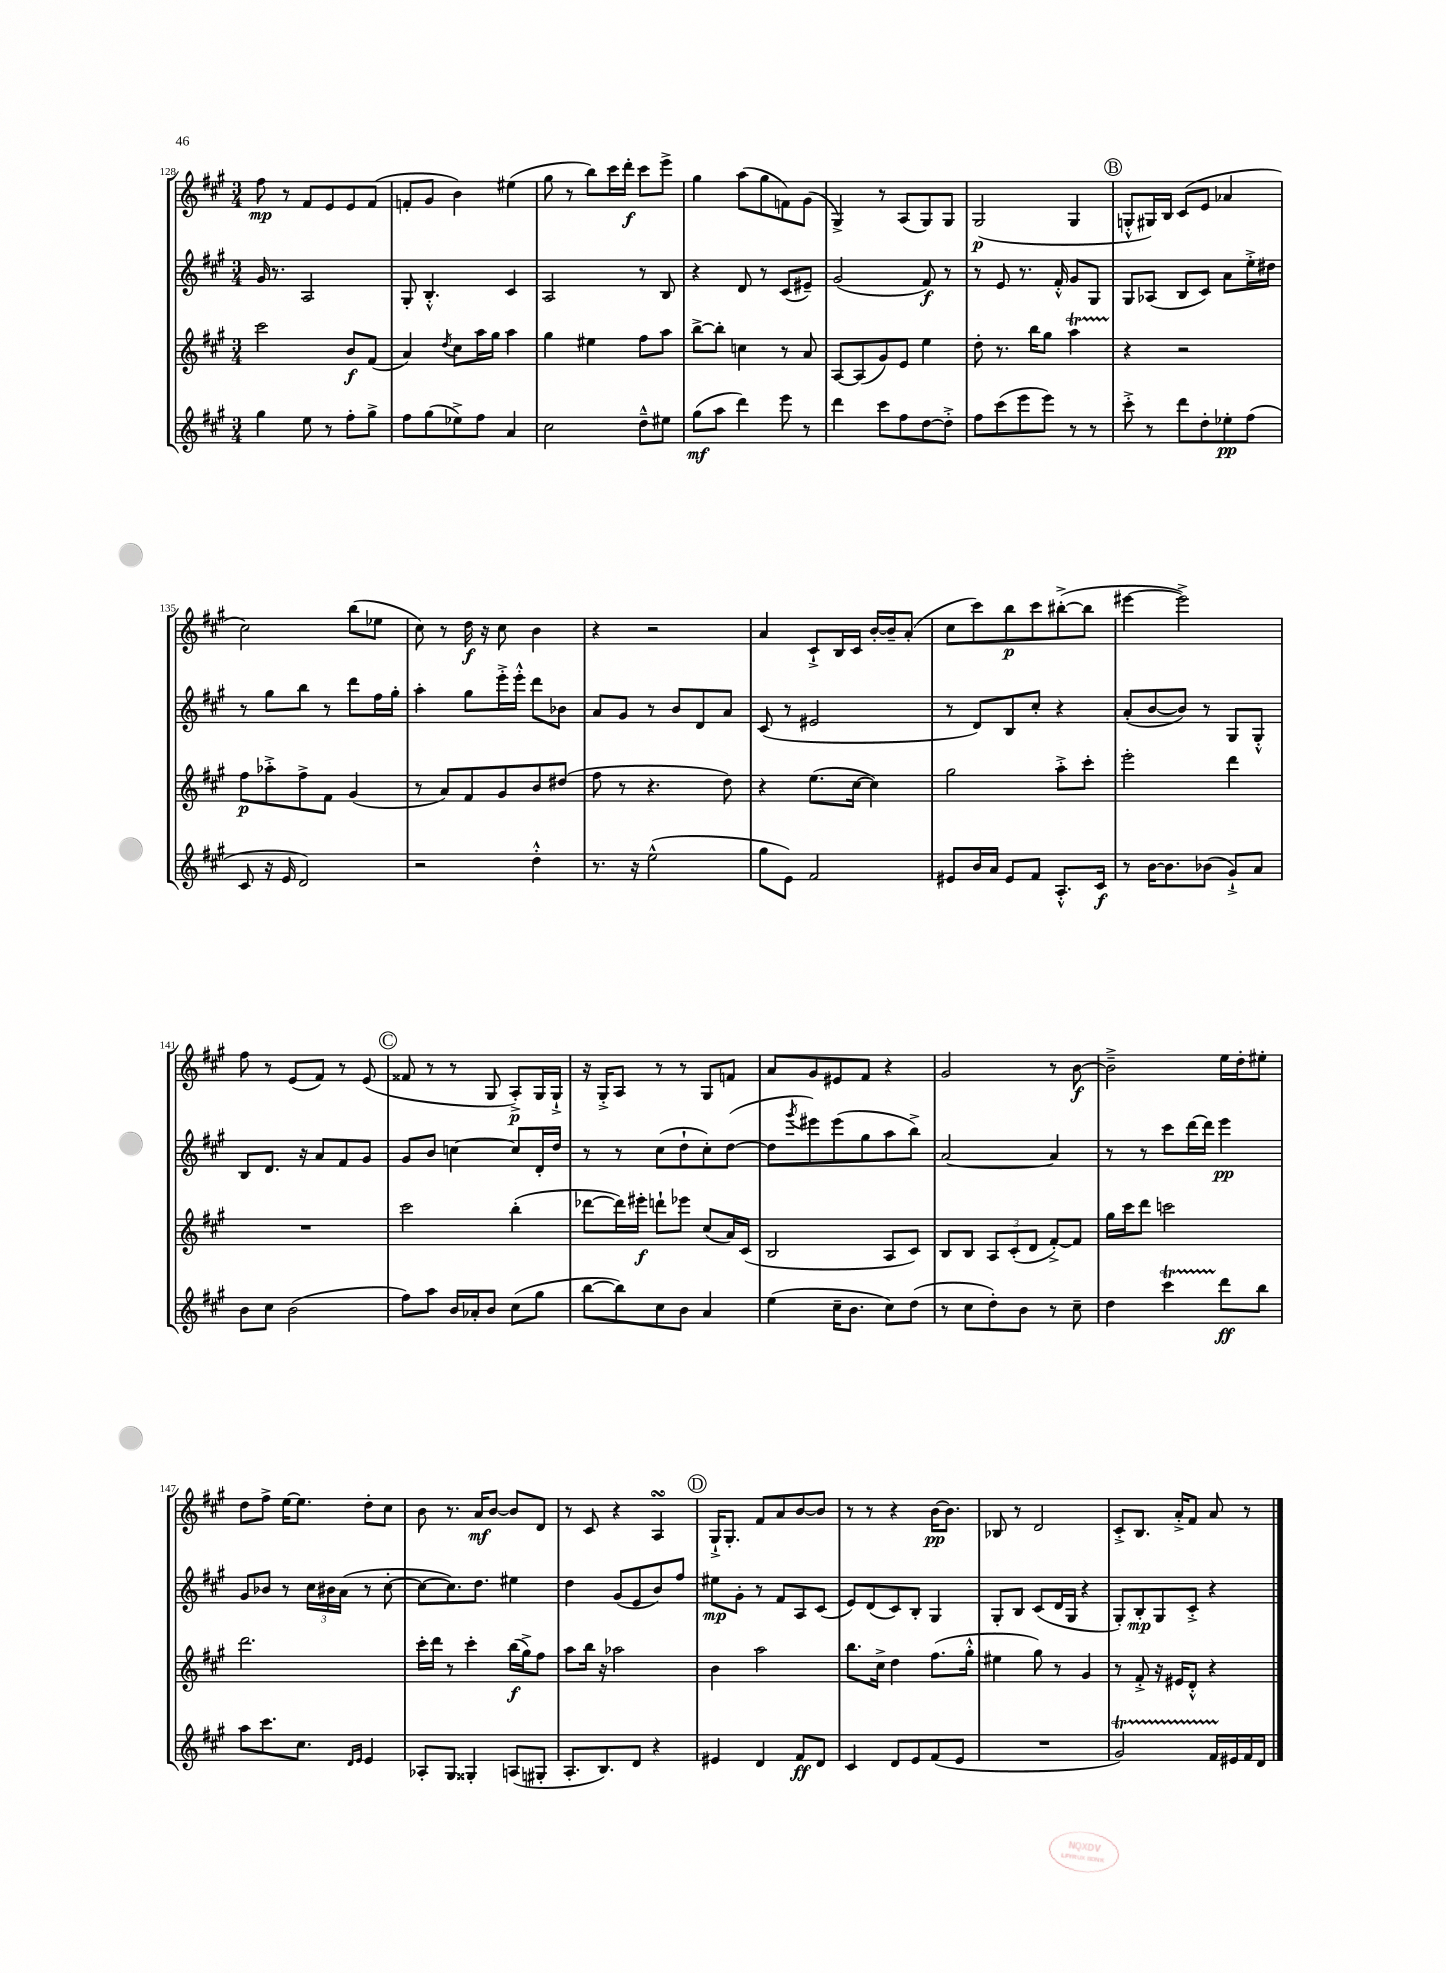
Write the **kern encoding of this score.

**kern	**kern	**kern	**kern
*staff4	*staff3	*staff2	*staff1
*clefG2	*clefG2	*clefG2	*clefG2
*k[f#c#g#]	*k[f#c#g#]	*k[f#c#g#]	*k[f#c#g#]
*M3/4	*M3/4	*M3/4	*M3/4
4gg#	2ccc#	16g#	8ff#
.	.	8.r	.
.	.	.	8r
8ee	.	2A	8f#
8r	.	.	8e
8ff#'	8b	.	8e
8gg#^	(8f#	.	(8f#
=	=	=	=
8ff#	4a)	8G#'	8f'
(8gg#	.	4.B'^^	8g#
.	8qdd	.	.
8ee-^)	8cc#	.	4b)
8ff#	16aa	.	.
.	16gg#	.	.
4a	4aa	4c#	(4ee#
=	=	=	=
2cc#	4gg#	2A	8gg#
.	.	.	8r
.	4ee#	.	8bb)
.	.	.	16ccc#
.	.	.	16ddd'
8dd~^^	8ff#	8r	8ccc#
8ee#	8aa	8B	8eee^
=	=	=	=
(8gg#	[8bb^	4r	4gg#
8aa	8bb']	.	.
4ddd)	4cc	8d	(8aa
.	.	8r	8gg#
8eee	8r	(8c#	8f)
8r	8a	8e#~)	(8g#
=	=	=	=
4ddd	[8A	(2g#	4G#^)
.	(8A]	.	.
8ccc#	8g#)	.	8r
8ff#	8e	.	(8A
[8dd	4ee	8f#)	8G#)
8dd'^]	.	8r	8G#
=	=	=	=
8ff#	8dd'	8r	(2G#
(8ccc#	8.r	8e	.
8eee	.	8.r	.
.	16bb	.	.
8eee)	8gg#	.	.
.	.	16f#'^^	.
8r	4aa	8g#	4G#
8r	.	8G#	.
=	=	=	=
8ccc#'^	4r	8G#	8G'^^
8r	.	(8A-	16G#)
.	.	.	16B
8ddd	2r	8B	(8c#
8dd'	.	8c#)	8e
8ee-'	.	8a	4a-
(8ff#	.	16ee'^	.
.	.	16dd#	.
=	=	=	=
8c#	8ff#	8r	2cc#)
16r	8aa-'^	8gg#	.
16e	.	.	.
2d)	8ff#^	8bb	.
.	8f#	8r	.
.	(4g#	8ddd	(8bb
.	.	16ff#	8ee-
.	.	16gg#'	.
=	=	=	=
2r	8r	4aa'	8cc#)
.	8a)	.	8r
.	8f#	8gg#	16dd
.	.	.	16r
.	8g#	16eee'^	8cc#
.	.	16eee'^^	.
4dd'^^	8b	8ddd	4b
.	(8dd#	8b-	.
=	=	=	=
8.r	8ff#	8a	4r
.	8r	8g#	.
16r	.	.	.
(2ee^^	4.r	8r	2r
.	.	8b	.
.	.	8d	.
.	8dd)	8a	.
=	=	=	=
8gg#	4r	(8c#	4a
8e)	.	8r	.
2f#	(8.ee	2e#	8c#`^
.	.	.	16B
.	[16cc#	.	16c#
.	4cc#])	.	[16b'
.	.	.	16b~]
.	.	.	(8a'
=	=	=	=
8e#	2gg#	8r	8cc#
16b	.	8d)	8ccc#)
16a	.	.	.
8e#	.	8B	8bb
8f#	.	8cc#'	8ccc#
8.A'^^	8aa'^	4r	([8bb#'^
.	8ccc#'	.	8bb#]
16c#	.	.	.
=	=	=	=
8r	2eee'	(8a'	[4eee#
[16b	.	[8b	.
8.b]	.	.	.
.	.	8b])	2eee#^])
(8b-	.	8r	.
8g#`^)	4ddd	8G#	.
8a	.	8G#'^^	.
=	=	=	=
8b	2.r	8B	8ff#
8cc#	.	8.d	8r
(2b	.	.	(8e
.	.	16r	.
.	.	8a	8f#)
.	.	8f#	8r
.	.	8g#	(8e
=	=	=	=
8ff#)	2ccc#	8g#	8f##
8aa	.	8b	8r
16b	.	[4cc	8r
16a-'	.	.	.
8b	.	.	8G#
(8cc#	(4bb'	8cc]	8A'^)
8gg#	.	16d'	16G#
.	.	16dd	16G#`^
=	=	=	=
[8bb	[8ddd-	8r	16r
.	.	.	16G#'^
8bb])	16ddd-])	8r	8A
.	16eee#'	.	.
8cc#	8ddd`	(8cc#	8r
8b	8eee-	8dd`	8r
4a	(8cc#	8cc#')	8G#
.	16a)	([8dd	8f
.	(16c#	.	.
=	=	=	=
(4ee	2B	8dd]	8a
.	.	8qggg#	.
.	.	8eee#)	8g#
16cc#~	.	(8eee#	8e#
8.b	.	.	.
.	.	8gg#	8f#
8cc#)	8A	8aa	4r
(8dd	8c#)	8bb^)	.
=	=	=	=
8r	8B	[2a	2g#
8cc#	8B	.	.
8dd')	12A	.	.
.	(12c#'	.	.
8b	.	.	.
.	12d	.	.
8r	[8f#'^)	4a]	8r
8cc#~	8f#]	.	[8b
=	=	=	=
4dd	16gg#	8r	2b~^]
.	16ccc#	.	.
.	8ddd	8r	.
4ccc#	2ccc	8ccc#	.
.	.	[16ddd	.
.	.	16ddd]	.
8ddd	.	4eee	16ee
.	.	.	16dd'
8bb	.	.	8ee#'
=	=	=	=
8aa	2.ddd	8g#	8dd
8.ccc#	.	8b-	8ff#^
.	.	8r	[16ee
8.cc#	.	.	8.ee]
.	.	24cc#	.
.	.	24b#	.
.	.	(24a	.
16qqd	.	.	.
16qqe	.	.	.
4e	.	8r	8dd'
.	.	[8cc#'	8cc#
=	=	=	=
8A-'	16ccc#'	8cc#_	8b
.	16ddd	.	.
8G#	8r	8.cc#])	8.r
4G##'	4ccc#'	.	.
.	.	8.dd	16a
.	.	.	[8b
(8A	(16bb	4ee#	8b]
.	16gg#^)	.	.
8G#'	8ff#	.	8d
=	=	=	=
8.A'	8aa	4dd	8r
.	16bb	.	8c#
8.B)	16r	.	.
.	2aa-	(8g#	4r
8d	.	8e	.
4r	.	8b)	4A
.	.	8ff#	.
=	=	=	=
4e#	4b	8ee#	16G#`^
.	.	.	8.G#'
.	.	8g#'	.
4d	2aa	8r	8f#
.	.	8f#	8a
8f#	.	8A	[8b
8d	.	(8c#	8b]
=	=	=	=
4c#	8.bb	8e)	8r
.	.	(8d	8r
.	16cc#^	.	.
8d	4dd	8c#)	4r
8e	.	8B'	.
(8f#	(8.ff#	4G#	[16b
.	.	.	8.b]
8e	.	.	.
.	16gg#'^^	.	.
=	=	=	=
2.r	4ee#	8G#'	8B-
.	.	8B	8r
.	8gg#)	(8c#	2d
.	8r	16d	.
.	.	16G#	.
.	4g#	4r	.
=	=	=	=
2g#)	8r	8G#')	8c#'^
.	8f#'^	8B'	8.B
.	16r	8G#	.
.	16e#	.	16a'^
.	8d'^^	8c#'^	8f#
16f#	4r	4r	8a
16e#	.	.	.
16f#	.	.	8r
16d	.	.	.
==	==	==	==
*-	*-	*-	*-
